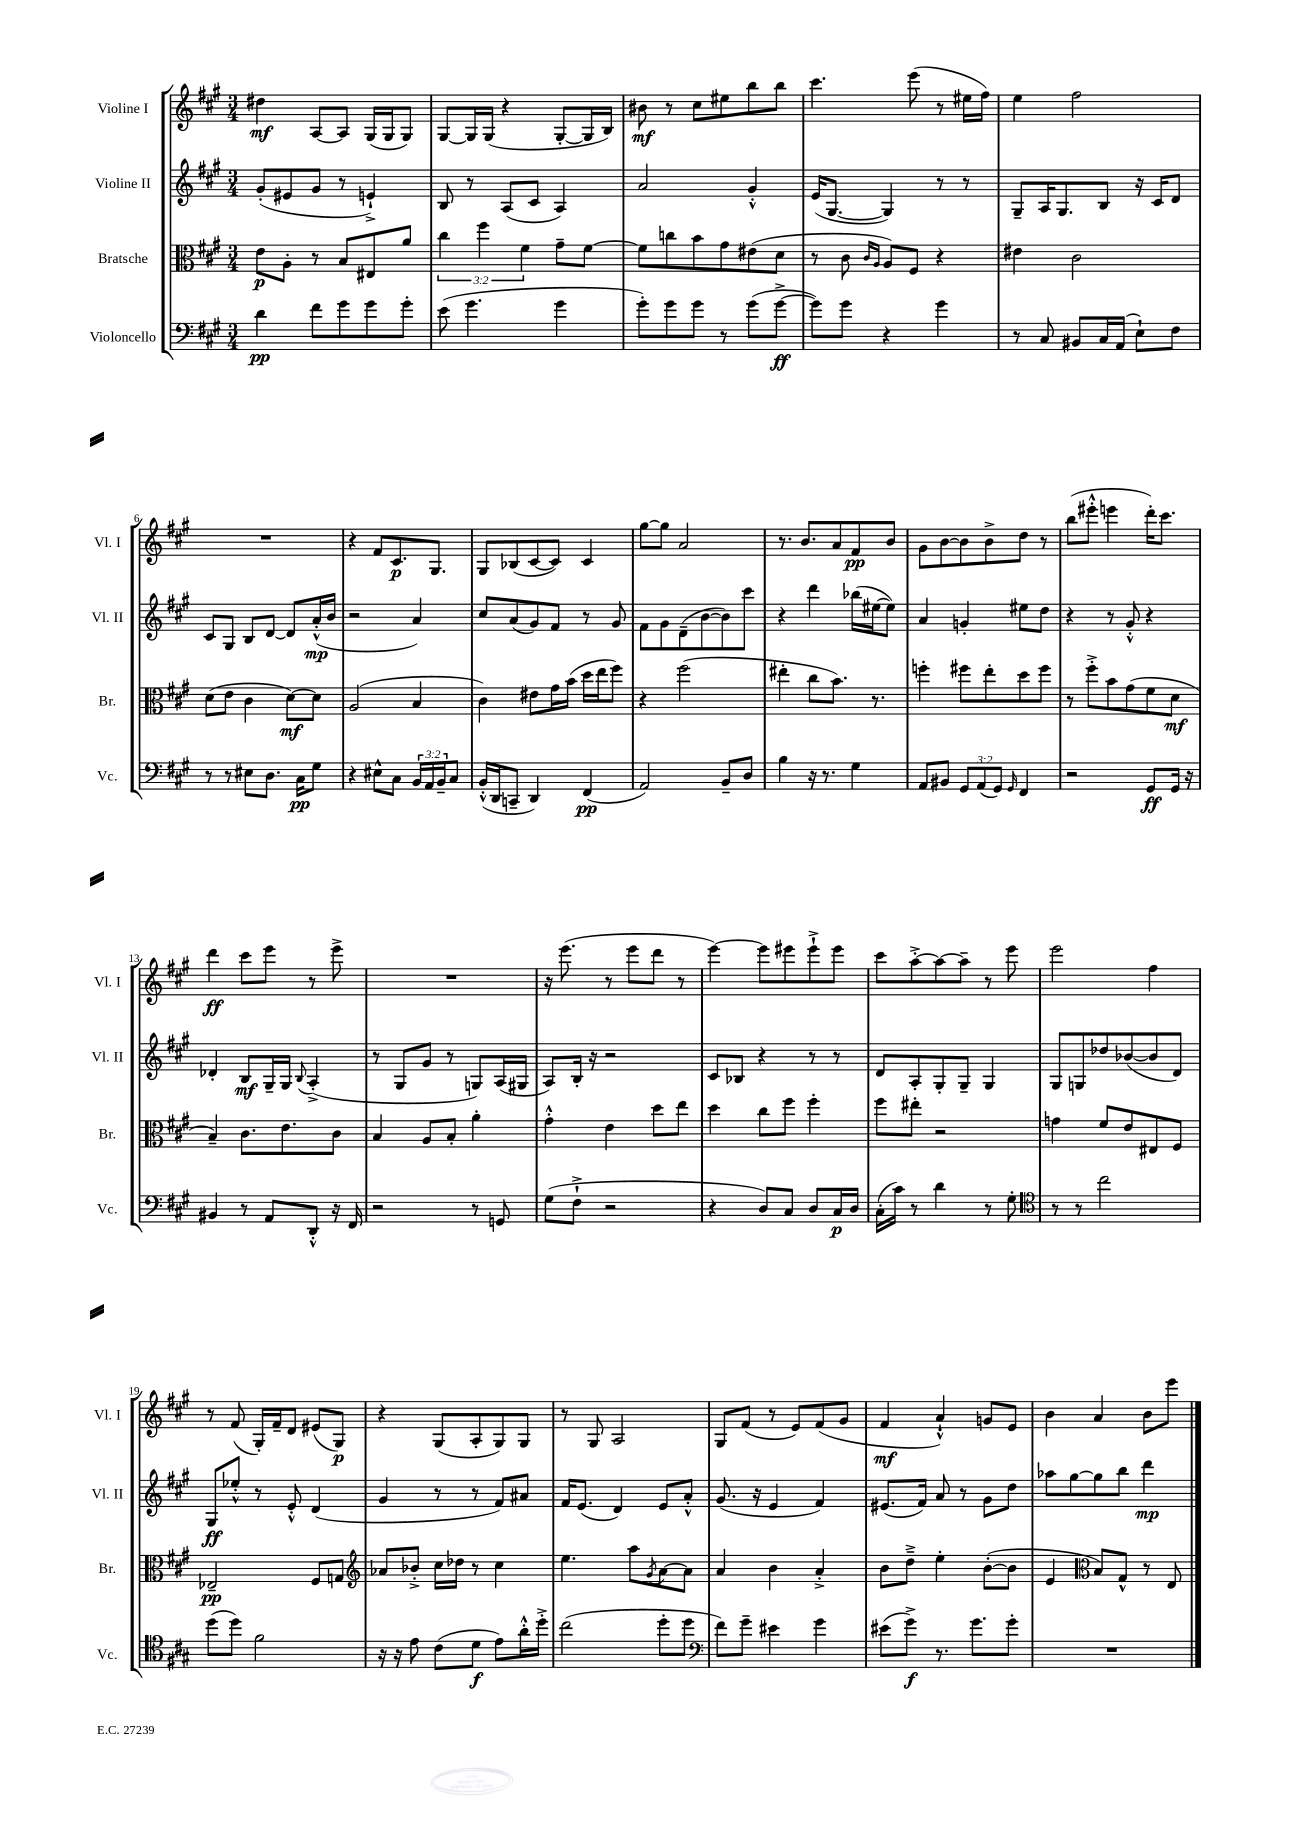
<<
\new StaffGroup <<
\new Staff = "s0" \with { instrumentName = "Violine I" shortInstrumentName = "Vl. I" } {
    \clef treble \key a \major \numericTimeSignature \time 3/4
    dis''4\mf a8~ a8 gis16( gis16 gis8) |
    gis8~ gis16 gis16( r4 gis8~-. gis16 b16) |
    bis'8\mf r8 cis''8 eis''8 b''8 b''8 |
    cis'''4. e'''8( r8 eis''16 fis''16) |
    e''4 fis''2 |
    R2. |
    r4 fis'8 cis'8.\p gis8. |
    gis8 bes8( cis'8~ cis'8) cis'4 |
    gis''8~ gis''8 a'2 |
    r8. b'8. a'8 fis'8\pp b'8 |
    gis'8 b'8~ b'8 b'8-> d''8 r8 |
    b''8( eis'''8-.-^ e'''4 d'''16-.) cis'''8. |
    d'''4\ff cis'''8 e'''8 r8 e'''8-> |
    R2. |
    r16 e'''8.( r8 e'''8 d'''8 r8 |
    e'''4~) e'''8 eis'''8 eis'''8-!-> eis'''8 |
    cis'''8 a''8~-.-> a''8~ a''8-- r8 e'''8 |
    e'''2 fis''4 |
    r8 fis'8( gis16-.) fis'16-- d'8 eis'8( gis8\p) |
    r4 gis8( a8-. gis8) gis8 |
    r8 gis8 a2 |
    gis8 fis'8( r8 e'8) fis'8( gis'8 |
    fis'4\mf a'4-!-^) g'8 e'8 |
    b'4 a'4 b'8 e'''8 \bar "|." |
}
\new Staff = "s1" \with { instrumentName = "Violine II" shortInstrumentName = "Vl. II" } {
    \clef treble \key a \major \numericTimeSignature \time 3/4
    gis'8-.( eis'8 gis'8 r8 e'4-!->) |
    b8 r8 a8( cis'8 a4) |
    a'2 gis'4-.-^ |
    e'16( gis8.~ gis4) r8 r8 |
    gis8-- a16 gis8. b8 r16 cis'16 d'8 |
    cis'8 gis8 b8 d'8~ d'8 a'16-.-^\mp( b'16 |
    r2 a'4) |
    cis''8 a'8( gis'8) fis'8 r8 gis'8 |
    fis'8 gis'8 d'8--( b'8~ b'8) cis'''8 |
    r4 d'''4 bes''16( eis''16~ eis''8) |
    a'4 g'4-. eis''8 d''8 |
    r4 r8 gis'8-.-^ r4 |
    des'4-. b8\mf gis16-- gis16 \appoggiatura { b8 } a4-.->( |
    r8 gis8 gis'8 r8 g8) a16( gis16 |
    a8) b16-. r16 r2 |
    cis'8 bes8 r4 r8 r8 |
    d'8 a8-. gis8-. gis8-- gis4 |
    gis8 g8 des''8 bes'8~( bes'8 d'8) |
    gis8\ff ees''8-.-^ r8 e'8-.-^ d'4( |
    gis'4 r8 r8 fis'8) ais'8 |
    fis'16 e'8.( d'4) e'8 a'8-.-^ |
    gis'8.( r16 e'4 fis'4) |
    eis'8.( fis'16) a'8 r8 gis'8 d''8 |
    aes''8 gis''8~ gis''8 b''8 d'''4\mp \bar "|." |
}
\new Staff = "s2" \with { instrumentName = "Bratsche" shortInstrumentName = "Br." } {
    \clef alto \key a \major \numericTimeSignature \time 3/4 \override Staff.TupletNumber.text = #tuplet-number::calc-fraction-text
    e'8\p a8-. r8 b8 eis8 a'8 |
    \tuplet 3/2 { cis''4 fis''4 fis'4 } gis'8-- fis'8~ |
    fis'8 c''8 b'8 gis'8 eis'8( d'8 |
    r8 cis'8 \grace { cis'16 a16 } a8) fis8 r4 |
    eis'4 cis'2 |
    d'8( e'8 cis'4 d'8~\mf) d'8 |
    a2( b4 |
    cis'4) eis'8 gis'16 b'16( d''16 e''16 fis''8) |
    r4 fis''2( |
    eis''4-. cis''8 b'8.) r8. |
    f''4-. fis''8 e''8-. d''8 fis''8 |
    r8 fis''8-.-> b'8 gis'8( fis'8 d'8\mf |
    b4--) cis'8. e'8. cis'8 |
    b4 a8 b8-. a'4-. |
    gis'4-.-^ e'4 d''8 e''8 |
    d''4 cis''8 fis''8 fis''4-. |
    fis''8 eis''8-. r2 |
    g'4 fis'8 e'8 eis8 fis8 |
    ees2--\pp fis8 g8 |
    \clef treble aes'8 bes'8-.-> cis''16 des''16 r8 cis''4 |
    e''4. a''8 \acciaccatura { gis'8 } a'8~ a'8 |
    a'4 b'4 a'4-.-> |
    b'8 d''8---> e''4-. b'8~-.( b'8 |
    e'4 \clef alto b8) gis8-^ r8 e8 \bar "|." |
}
\new Staff = "s3" \with { instrumentName = "Violoncello" shortInstrumentName = "Vc." } {
    \clef bass \key a \major \numericTimeSignature \time 3/4 \override Staff.TupletNumber.text = #tuplet-number::calc-fraction-text
    d'4\pp fis'8 gis'8 gis'8 gis'8-. |
    e'8( gis'4. gis'4 |
    gis'8-.) gis'8 gis'8 r8 gis'8( gis'8~->\ff |
    gis'8) gis'8 r4 gis'4 |
    r8 cis8 bis,8 cis16 a,16( e8-!) fis8 |
    r8 r8 eis8 d8. cis16\pp gis8 |
    r4 eis8-^ cis8 \tuplet 3/2 { b,16 a,16 b,16-- } cis8 |
    b,16-.-^( d,16 c,8-- d,4) fis,4\pp( |
    a,2) b,8-- d8 |
    b4 r16 r8. gis4 |
    a,8 bis,8 \tuplet 3/2 { gis,8 a,8( gis,8) } \grace { gis,16 } fis,4 |
    r2 gis,8\ff gis,16 r16 |
    bis,4 r8 a,8 d,8-.-^ r16 fis,16 |
    r2 r8 g,8 |
    gis8( fis8-!-> r2 |
    r4 d8) cis8 d8 cis16\p d16 |
    cis16-.( cis'16) r8 d'4 r8 gis8-. |
    \clef tenor r8 r8 cis''2 |
    d''8( d''8) fis'2 |
    r16 r16 e'8 cis'8( d'8\f e'8) a'16-.-^ d''16-.-> |
    cis''2( d''8-. d''8 |
    \clef bass fis'8) gis'8-- eis'4 gis'4 |
    eis'8( gis'8->\f) r8. gis'8. gis'8-. |
    R2. \bar "|." |
}
>>
>>
